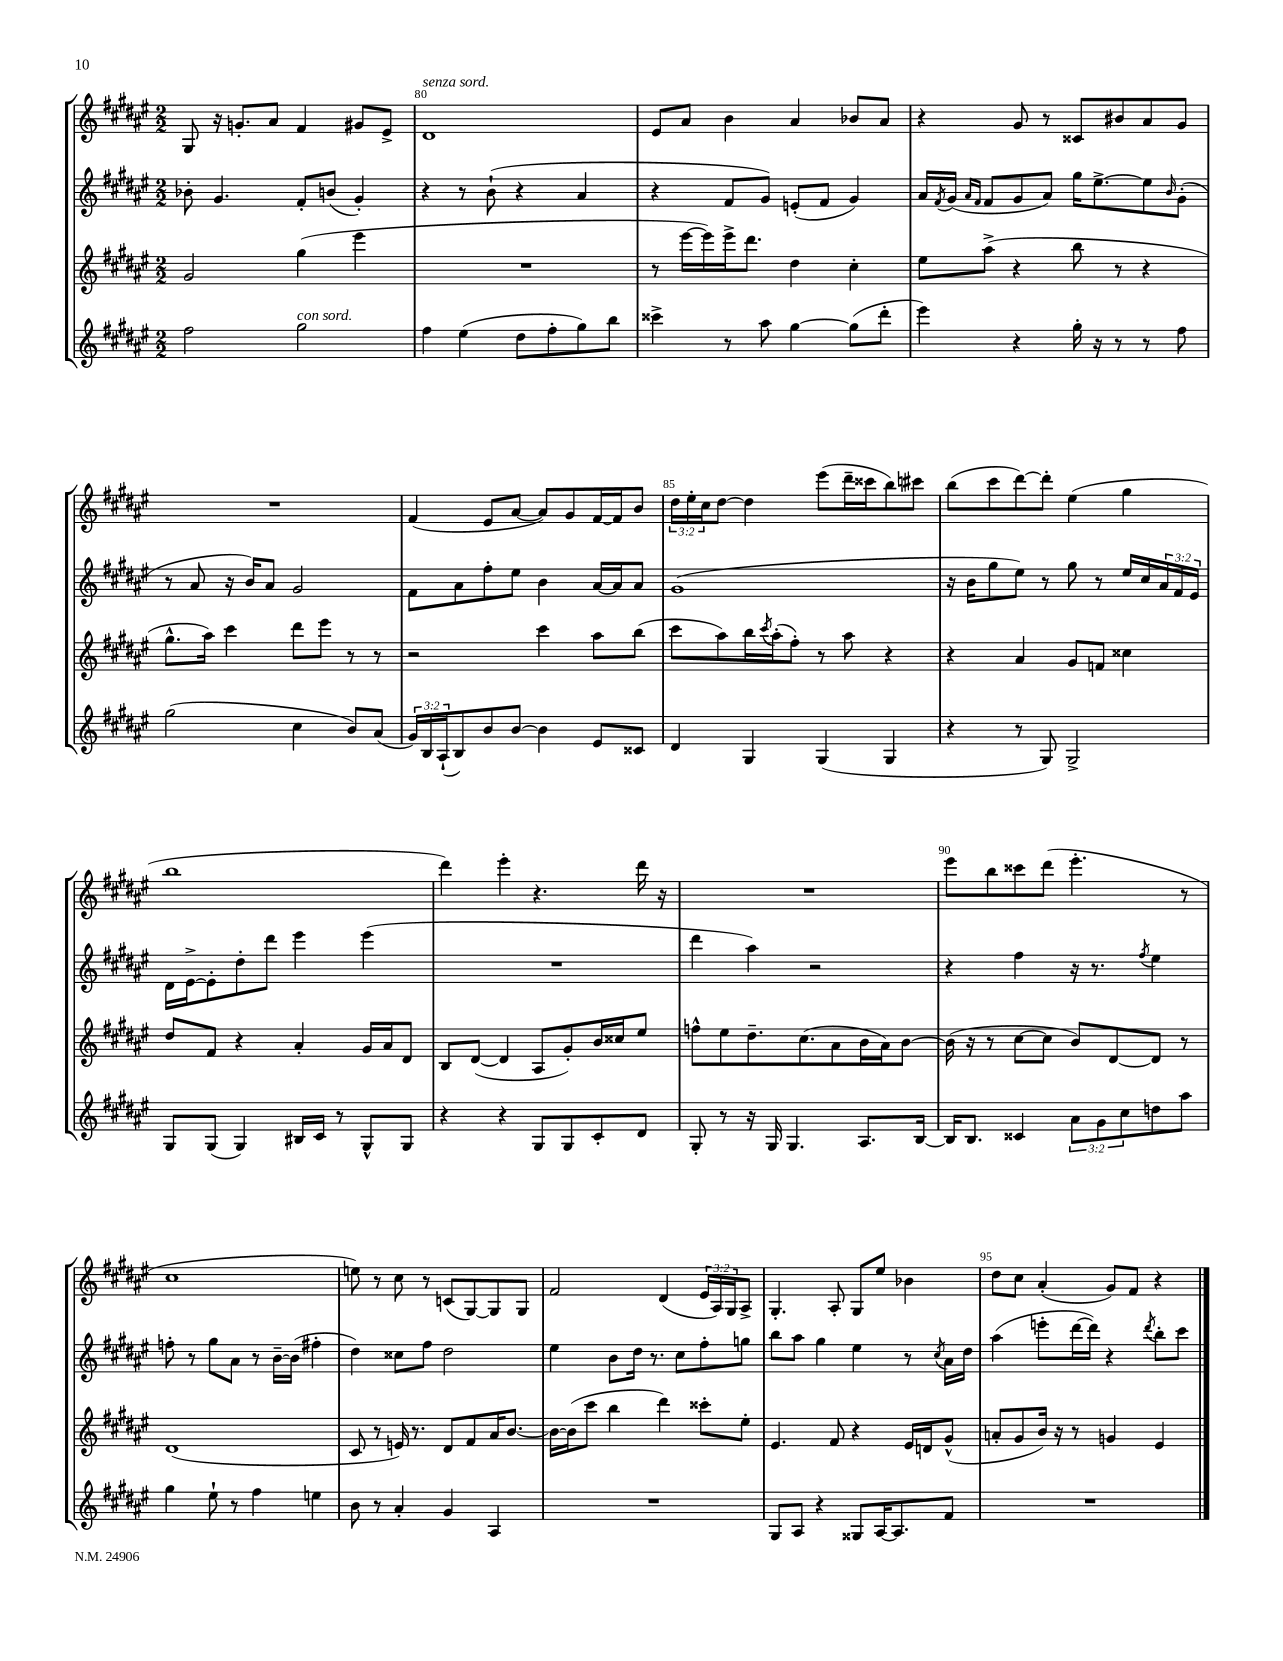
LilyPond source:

<<
\new StaffGroup <<
\new Staff = "s0" {
    \clef treble \key fis \major \numericTimeSignature \time 2/2 \override Staff.TupletNumber.text = #tuplet-number::calc-fraction-text
    gis8 r16 g'8.-. ais'8 fis'4 gis'8 eis'8-> |
    dis'1^\markup { \italic "senza sord." } |
    eis'8 ais'8 b'4 ais'4 bes'8 ais'8 |
    r4 gis'8 r8 cisis'8 bis'8 ais'8 gis'8 |
    R1 |
    fis'4( eis'8 ais'8~ ais'8) gis'8 fis'16~ fis'16 b'8 |
    \tuplet 3/2 { dis''16 eis''16-. cis''16 } dis''8~ dis''4 eis'''8( dis'''16-- cisis'''16 b''8) cis'''8 |
    b''8( cis'''8 dis'''8~) dis'''8-. eis''4( gis''4 |
    b''1 |
    dis'''4) eis'''4-. r4. dis'''16 r16 |
    R1 |
    eis'''8 b''8 cisis'''8 dis'''8( eis'''4.-. r8 |
    cis''1 |
    e''8) r8 cis''8 r8 c'8( gis8~) gis8 gis8 |
    fis'2 dis'4( \tuplet 3/2 { eis'16 ais16) gis16 } ais8-> |
    gis4.-. ais8-. gis8 eis''8 bes'4 |
    dis''8 cis''8 ais'4-.( gis'8) fis'8 r4 \bar "|." |
}
\new Staff = "s1" {
    \clef treble \key fis \major \numericTimeSignature \time 2/2 \override Staff.TupletNumber.text = #tuplet-number::calc-fraction-text
    bes'8-. gis'4. fis'8-. b'8( gis'4-.) |
    r4 r8 b'8-!( r4 ais'4 |
    r4 fis'8 gis'8) e'8-.( fis'8 gis'4) |
    ais'16 \acciaccatura { fis'8 } gis'16( \grace { ais'16 fis'16 } fis'8 gis'8 ais'8) gis''16 eis''8.~-> eis''8 \grace { b'16 } gis'8-.( |
    r8 ais'8 r16 b'16) ais'8 gis'2 |
    fis'8 ais'8 fis''8-. eis''8 b'4 ais'16~ ais'16 ais'8 |
    gis'1( |
    r16 b'16 gis''8 eis''8) r8 gis''8 r8 eis''16 cis''16 \tuplet 3/2 { ais'16 fis'16 eis'16 } |
    dis'16 eis'16~-> eis'8-. dis''8-. dis'''8 eis'''4 eis'''4( |
    R1 |
    dis'''4 ais''4) r2 |
    r4 fis''4 r16 r8. \acciaccatura { fis''8 } eis''4 |
    f''8-. r8 gis''8 ais'8 r8 b'16~-- b'16( fis''4-. |
    dis''4) cisis''8 fis''8 dis''2 |
    eis''4 b'8 dis''16 r8. cis''8 fis''8-. g''8 |
    b''8 ais''8 gis''4 eis''4 r8 \acciaccatura { cis''8 } ais'16 dis''16 |
    ais''4( e'''8-. dis'''16~ dis'''16) r4 \acciaccatura { dis'''8 } b''8-. cis'''8 \bar "|." |
}
\new Staff = "s2" {
    \clef treble \key fis \major \numericTimeSignature \time 2/2
    gis'2 gis''4( eis'''4 |
    R1 |
    r8 eis'''16~ eis'''16) eis'''16-> dis'''8. dis''4 cis''4-. |
    eis''8 ais''8->( r4 b''8 r8 r4 |
    gis''8.-^ ais''16) cis'''4 dis'''8 eis'''8 r8 r8 |
    r2 cis'''4 ais''8 b''8( |
    cis'''8 ais''8) b''16 \acciaccatura { cis'''8 } ais''16-.( fis''8-.) r8 ais''8 r4 |
    r4 ais'4 gis'8 f'8 cisis''4 |
    dis''8 fis'8 r4 ais'4-. gis'16 ais'16 dis'8 |
    b8 dis'8~( dis'4 ais8 gis'8-.) b'16 cisis''16 eis''8 |
    f''8-^ eis''8 dis''8.-- cis''8.( ais'8 b'16 ais'16) b'8~ |
    b'16( r16 r8 cis''8~ cis''8 b'8) dis'8~ dis'8 r8 |
    dis'1( |
    cis'8 r8 e'16) r8. dis'8 fis'8 ais'16 b'8.~ |
    b'16~ b'16( cis'''8 b''4 dis'''4) cisis'''8-. eis''8-. |
    eis'4. fis'8 r4 eis'16 d'16 gis'8-^( |
    a'8-. gis'8 b'16) r16 r8 g'4 eis'4 \bar "|." |
}
\new Staff = "s3" {
    \clef treble \key fis \major \numericTimeSignature \time 2/2 \override Staff.TupletNumber.text = #tuplet-number::calc-fraction-text
    fis''2 gis''2^\markup { \italic "con sord." } |
    fis''4 eis''4( dis''8 fis''8-. gis''8) b''8 |
    cisis'''4-> r8 ais''8 gis''4~ gis''8( dis'''8-. |
    eis'''4) r4 gis''16-. r16 r8 r8 fis''8 |
    gis''2( cis''4 b'8) ais'8( |
    \tuplet 3/2 { gis'16) b16 ais16-!( } b8) b'8 b'8~ b'4 eis'8 cisis'8 |
    dis'4 gis4 gis4( gis4 |
    r4 r8 gis8) gis2-> |
    gis8 gis8( gis4) bis16 cis'16 r8 gis8-^ gis8 |
    r4 r4 gis8 gis8 cis'8-. dis'8 |
    gis8-. r8 r16 gis16 gis4. ais8. b16~ |
    b16 b8. cisis'4 \tuplet 3/2 { ais'8 gis'8 cis''8 } d''8 ais''8 |
    gis''4 eis''8-! r8 fis''4 e''4 |
    b'8 r8 ais'4-. gis'4 ais4 |
    R1 |
    gis8 ais8 r4 gisis8 ais16~ ais8. fis'8 |
    R1 \bar "|." |
}
>>
>>
\layout { \context { \Score currentBarNumber = #79 \override BarNumber.break-visibility = ##(#f #t #t) barNumberVisibility = #(every-nth-bar-number-visible 5) } }
